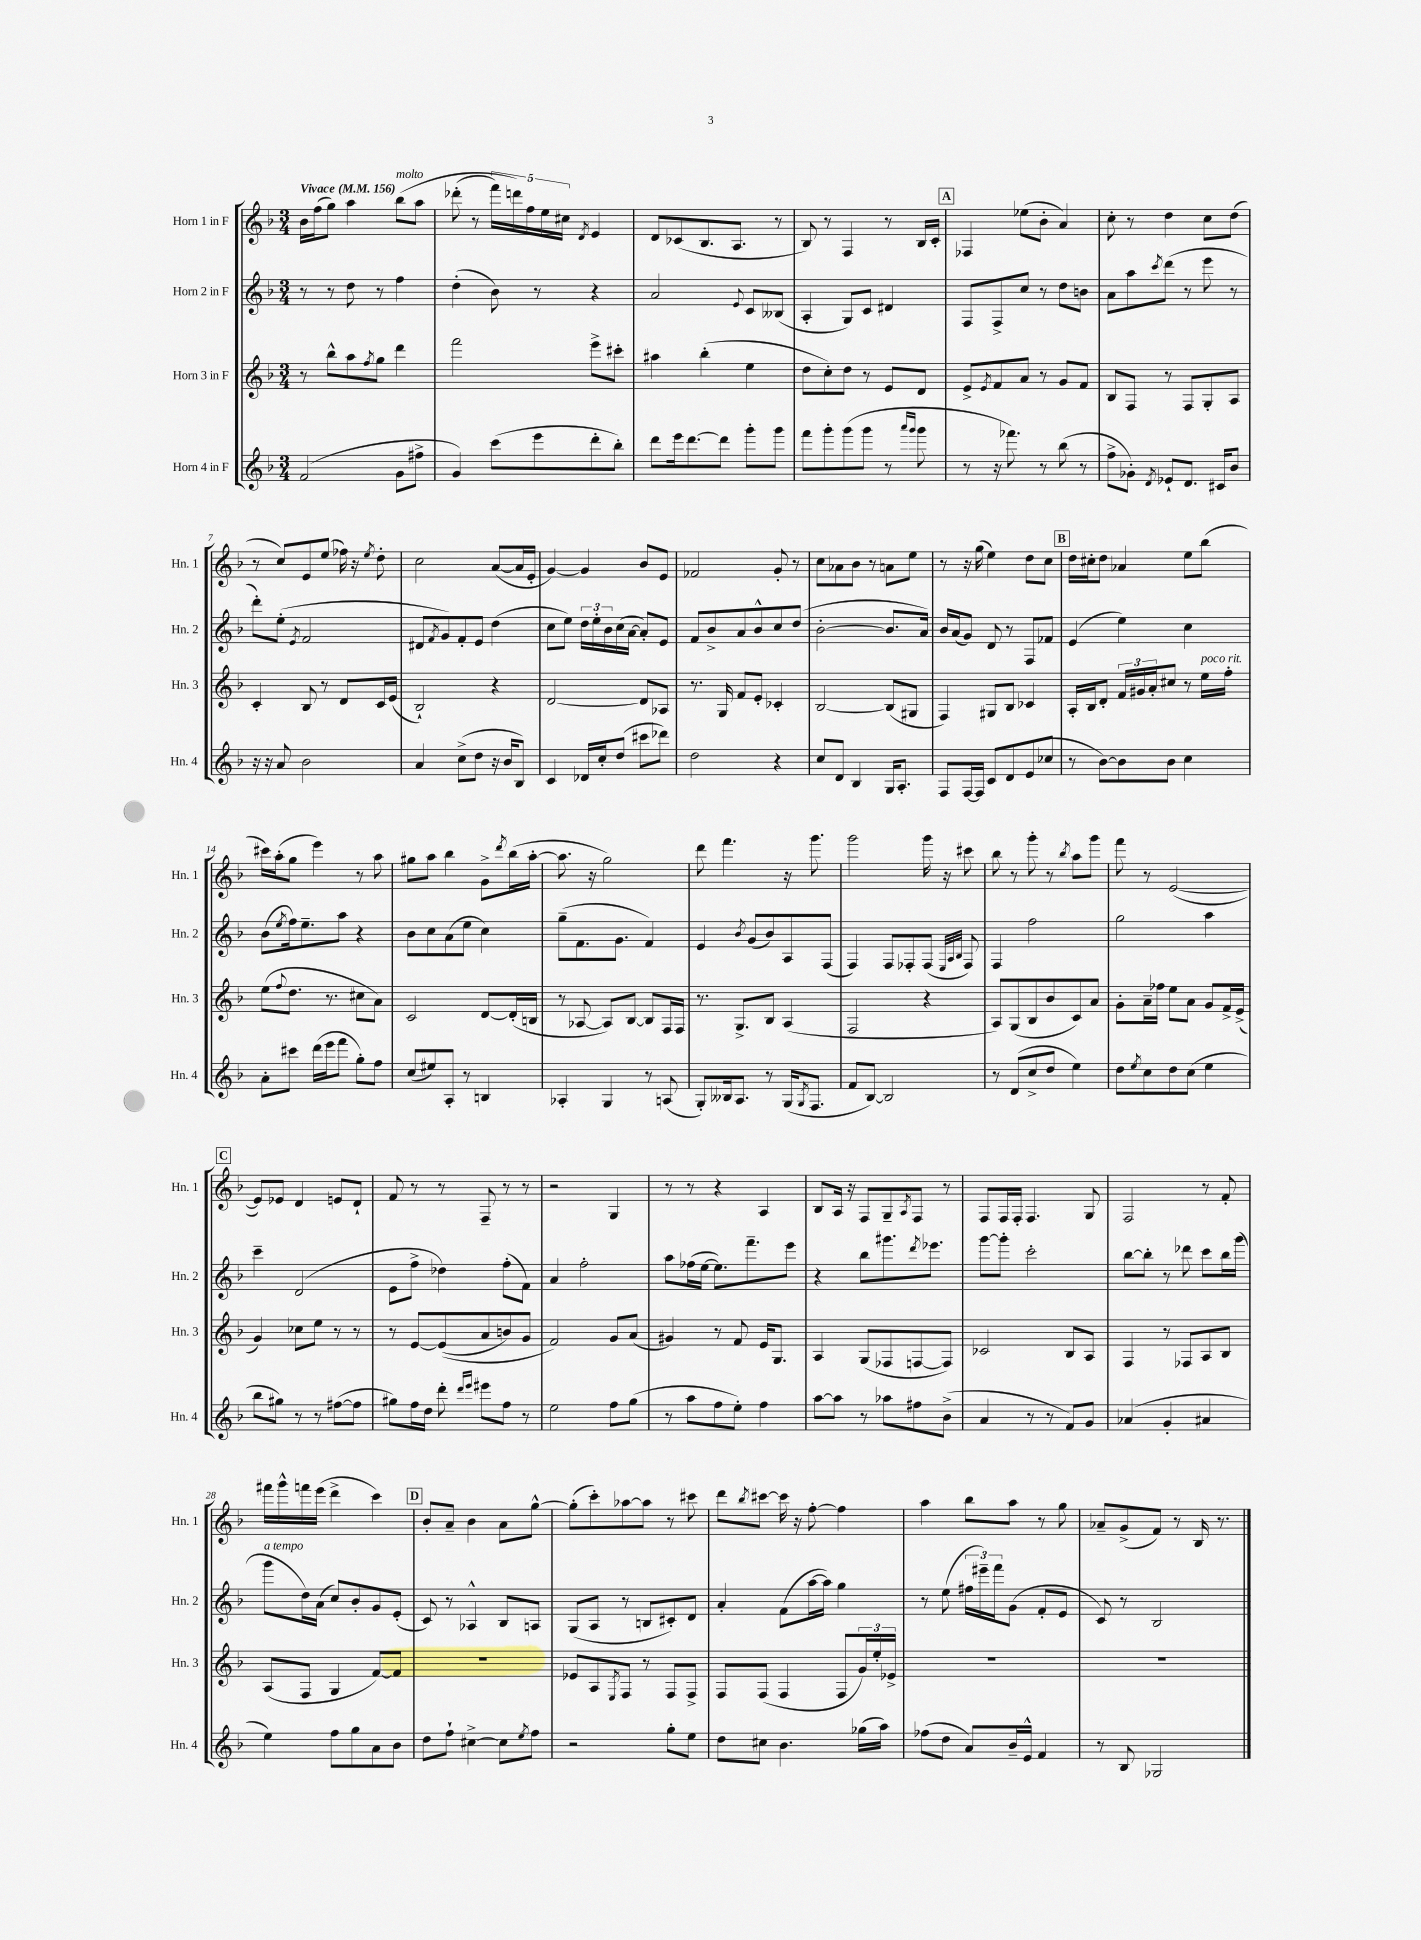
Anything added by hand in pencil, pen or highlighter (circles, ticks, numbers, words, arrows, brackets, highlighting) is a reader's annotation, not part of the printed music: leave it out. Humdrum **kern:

**kern	**kern	**kern	**kern
*staff4	*staff3	*staff2	*staff1
*clefG2	*clefG2	*clefG2	*clefG2
*k[b-]	*k[b-]	*k[b-]	*k[b-]
*M3/4	*M3/4	*M3/4	*M3/4
*MM156	*MM156	*MM156	*MM156
(2f	8r	8r	16b-
.	.	.	(16ff
.	8bb-^^	8r	8gg)
.	8aa	8dd	4aa
.	8qff	.	.
.	8gg	8r	.
8g	4ddd	4ff	&(8bb-
8ff#^	.	.	8aa
=	=	=	=
4g)	2fff	(4dd'	(8ddd-'
.	.	.	8r
(8ccc	.	8b-)	20fff)
.	.	.	20ddd&)
.	.	.	20ff
8eee	.	8r	.
.	.	.	20ee
.	.	.	20cc#
.	.	.	8qd
8ddd'	8eee^	4r	4e
8bb-')	8ccc#'	.	.
=	=	=	=
8ddd	4aa#	2a	8d
16eee	.	.	(8c-
[8.ddd	.	.	.
.	(4bb-'	.	8.B-
8ddd]	.	.	.
.	.	.	8.A
.	.	8qqe	.
8ggg'	4ee	8c	.
8ggg	.	(8B--	8r
=	=	=	=
8fff	8dd	4A'	8B-)
8ggg'	8cc')	.	8r
(8ggg	8dd	8G)	4F
8ggg	8r	8c	.
8r	8e	4d#	8r
16qqaaa	.	.	.
16qqggg	.	.	.
8ggg	8d	.	16B-
.	.	.	16c'
=	=	=	=
8r	8e^	8F	4F-
.	8qe	.	.
16r	8f	8F^	.
8.fff-)	.	.	.
.	8a	8cc	(8ee-
8r	8r	8r	8b-'
(8bb-	8g	8dd	4a)
8r	8f	8b	.
=	=	=	=
8ff^	8B-	8a	8cc'
8g-')	8F	8aa	8r
8qd	.	8qccc	.
8e-`	8r	(8ddd	4dd
8.d	8F	8r	.
.	8G'	8eee	8cc
16c#	.	.	.
8b-	8A	8r	(8dd
=	=	=	=
16r	4c'	8ddd')	8r
16r	.	.	.
8a	.	(8ee'	8cc)
.	.	8qe	.
2b-	8B-	2f	8e
.	8r	.	(8ee
.	8d	.	16ff-)
.	.	.	16r
.	.	.	8qee
.	16c	.	8dd'
.	(16e	.	.
=	=	=	=
4a	2B-`)	8d#	2cc
.	.	8qf	.
.	.	8g)	.
(8cc^	.	8f'	.
8dd	.	8e	.
16r	4r	(4dd	([8a
16b-	.	.	.
8B-)	.	.	16a]
.	.	.	16e'
=	=	=	=
4c	[2d	8cc	[4g)
.	.	8ee)	.
16d-	.	24dd	4g]
.	.	24ee'	.
16cc'	.	.	.
.	.	24b-	.
(8dd	.	(16cc	.
.	.	[16a	.
8ccc#	8d]	8a'])	8b-
8ddd-)	8A-	8e	8e
=	=	=	=
2dd	8.r	8f	2f-
.	.	8b-^	.
.	16G	.	.
.	8f	8a	.
.	8e'	8b-^^	.
4r	4c-'	8cc	8g'
.	.	(8dd	8r
=	=	=	=
8cc	[2B-	[2b-'	8cc
8d	.	.	8a-
4B-	.	.	8b-
.	.	.	8r
16G	(8B-]	8.b-]	8a
8.A'	.	.	.
.	8G#	.	8ee
.	.	16a)	.
=	=	=	=
8F	4F)	16b-	8r
.	.	(16a	.
[16F	.	8g)	16r
16F]	.	.	(16gg
8c	8G#	8d	4ee)
8d	8B-	8r	.
(8e	4c-	8F	8dd
8cc-	.	8f-	8cc
=	=	=	=
8r	16A'	(4e	16dd
.	16B-	.	16cc#'
[8b-)	8d'	.	8dd
8b-]	24f	4ee)	4a-
.	24g#	.	.
.	24a'	.	.
8b-	8cc#	.	.
4cc	8r	4cc	8ee
.	16ee	.	(8bb-
.	16ff'	.	.
=	=	=	=
8a'	(8ee	(8b-	16ccc#)
.	.	.	(16aa'
.	8qqff	8qee	.
8ccc#	8.dd	16ff)	8gg
.	.	8.ee~	.
(16ddd	.	.	4eee)
16eee	8.r	.	.
8fff	.	8aa	.
8gg')	8cc#	4r	8r
8ff	8a)	.	8aa
=	=	=	=
(8cc	2c	8b-	8gg#
8ee#)	.	8cc	8aa
8A'	.	(8a	4bb-
8r	.	8ee	.
4B	[8d	4cc)	8g^
.	.	.	8qddd
.	(16d']	.	(16bb-
.	16B	.	[16aa'
=	=	=	=
4A-'	8r	(8gg~	8.aa]
.	[8A-	8.f	.
.	.	.	16r
4G	8A-])	.	2gg)
.	.	8.g	.
.	[8B-	.	.
8r	8B-]	4f)	.
(8A	16F	.	.
.	16F	.	.
=	=	=	=
8G')	8.r	4e	8ddd
16B--	.	.	4.fff
8.A	8.G^	.	.
.	.	8qb-	.
.	.	(8g	.
8r	8B-	8b-)	.
(16G	(4A	8A	16r
8qG	.	.	.
8.F	.	.	8.ggg
.	.	(8F	.
=	=	=	=
8f	2F	4F)	2ggg
[8B-)	.	.	.
2B-]	.	8F	.
.	.	8F-'	.
.	4r	(8F-	16ggg
.	.	.	16r
.	.	32qqE	.
.	.	32qqA	.
.	.	32qqB-	.
.	.	8F-)	8ccc#
=	=	=	=
8r	8A)	4F	8bb-
(8d	(8G	.	8r
8cc^	8B-	2ff	8ggg'
8dd	8b-	.	8r
.	.	.	8qbb-
4ee)	8c)	.	8aa
.	8a	.	8ggg
=	=	=	=
8dd	8g'	2gg	8fff
8qee	.	.	.
8cc	16a~	.	8r
.	16ff-	.	.
8dd	8ee	.	([2e
(8cc	8a	.	.
4ee	8g	4aa	.
.	16f^	.	.
.	(16e^	.	.
=	=	=	=
8bb-	4g)	4ccc~	8e])
8gg#)	.	.	8e-
8r	8cc-	(2d	4d
8r	8ee	.	.
([8ff#	8r	.	8e
8ff#]	8r	.	8d`
=	=	=	=
8gg#)	8r	8e	8f
16ff	[8e	8ff^	8r
16dd	.	.	.
8ddd'	&((8e]	4dd-)	8r
16qqddd	.	.	.
16qqeee	.	.	.
8eee#	8a	.	8F~
8ff	8b)	(8ff'	8r
8r	8g	8f)	8r
=	=	=	=
2ee	2f&)	4a	2r
.	.	2ff'	.
8ff	8g	.	4G
(8gg	(8a	.	.
=	=	=	=
8r	4g#)	8aa	8r
8aa	.	(16ff-	8r
.	.	[16ee	.
8ff	8r	8.ee])	4r
8ee')	8f	.	.
.	.	8.fff~	.
4ff	16e	.	4A
.	8.G	.	.
.	.	8eee	.
=	=	=	=
[8aa	4A	4r	8B-
8aa]	.	.	16A
.	.	.	16r
8r	(8G	8bb-	8F
8aa-	8F-	8.ggg#	8G~
.	.	.	8qA
8ff#	[8F	.	8F
.	.	8qddd	.
.	.	8.eee-	.
(8b-^	8F])	.	8r
=	=	=	=
4a	2c-	[8ggg	8F
.	.	8ggg']	16F
.	.	.	16F'
8r	.	2ccc'	4.F
8r	.	.	.
8f)	8B-	.	.
8g	8A	.	8G
=	=	=	=
(4a-	4F	[8bb-	2F
.	.	8bb-']	.
4g'	8r	8r	.
.	8F-	8ddd-	.
4a#	8A	8ccc	8r
.	8B-	16bb-	8f'
.	.	(16ggg	.
=	=	=	=
4ee)	(8A	8ggg	16fff#
.	.	.	16ggg^^
.	8F	16dd)	16fff
.	.	(16a	(16eee
8ff	4G	8cc)	4ddd^
8gg	.	8b-'	.
8a	[8f)	8g	4ccc)
8b-	8f]	(8e'	.
=	=	=	=
8dd	2.r	8c)	8b-'
8ff`	.	8r	8a~
[4cc#^	.	4A-^^	4b-
8cc#]	.	8B-	8a
8qee	.	.	.
8ff	.	8A	[8gg^^
=	=	=	=
2r	8e-	(8G	(8gg']
.	8A	8A	8ccc')
.	8qE	.	.
.	8F	8r	[8aa-
.	8r	8B	8aa-]
8gg'	8F	8c#')	8r
8ee	8F^	8d	8ccc#
=	=	=	=
8dd	8F	4a'	8ddd
.	.	.	8qbb-
8cc#	(8F	.	[8ccc#
4.b-	4F	(8f	16ccc#]
.	.	.	16r
.	.	[16aa	[8ff'
.	.	16aa])	.
.	8F	4gg	4ff]
(16gg-	24g)	.	.
.	24ee'	.	.
16aa)	.	.	.
.	24e-^	.	.
=	=	=	=
(8ff-	2.r	8r	4aa
8dd	.	(8ee	.
8a)	.	24ff#	8bb-
.	.	24eee#~)	.
.	.	24fff	.
16b-~	.	(8g	8aa
16e^^	.	.	.
4f	.	8f'	8r
.	.	8e	8gg
=	=	=	=
8r	2.r	8c)	8a-~
8B-	.	8r	(8g^
2G-	.	2B-	8f)
.	.	.	8r
.	.	.	16B-
.	.	.	8.r
==	==	==	==
*-	*-	*-	*-
